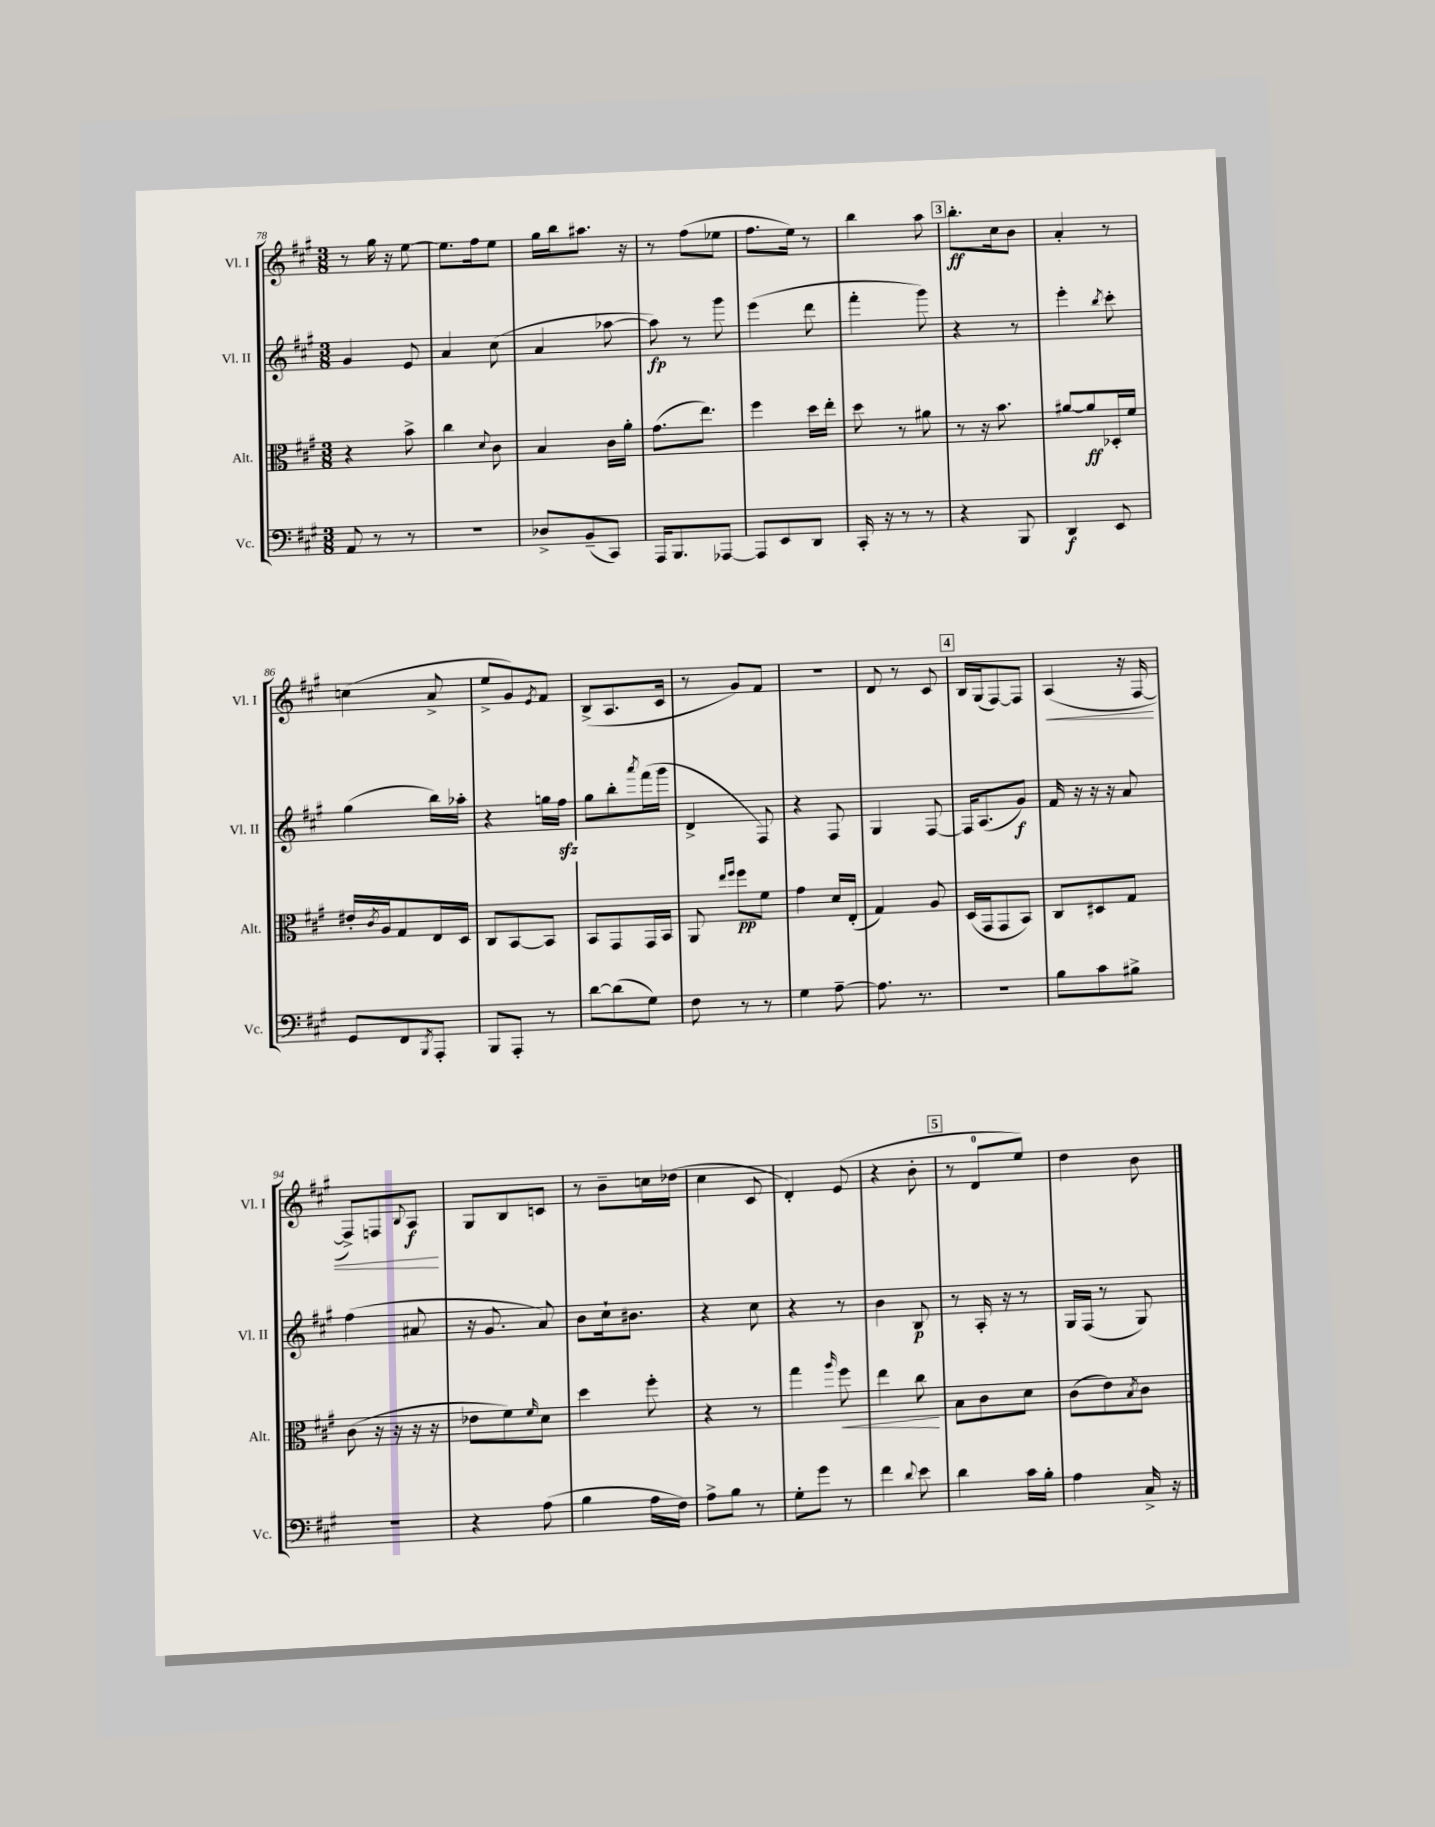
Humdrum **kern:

**kern	**dynam	**kern	**dynam	**kern	**dynam	**kern	**dynam
*part4	*part4	*part3	*part3	*part2	*part2	*part1	*part1
*staff4	*staff4	*staff3	*staff3	*staff2	*staff2	*staff1	*staff1
*I"Vc.	*	*I"Alt.	*	*I"Vl. II	*	*I"Vl. I	*
*I'Vc.	*	*I'Alt.	*	*I'Vl. II	*	*I'Vl. I	*
*clefF4	*	*clefC3	*	*clefG2	*	*clefG2	*
*k[f#c#g#]	*	*k[f#c#g#]	*	*k[f#c#g#]	*	*k[f#c#g#]	*
*M3/8	*	*M3/8	*	*M3/8	*	*M3/8	*
=78	=78	=78	=78	=78	=78	=78	=78
8AA/	.	4r	.	4g#/	.	8r	.
8r	.	.	.	.	.	16gg#\	.
.	.	.	.	.	.	16r	.
8r	.	8b^\	.	8e/	.	[8ee\	.
=79	=79	=79	=79	=79	=79	=79	=79
4.r	.	4cc#\	.	4a/	.	8.ee\L]	.
.	.	.	.	.	.	16ff#\k	.
.	.	8qqd/	.	.	.	.	.
.	.	8c#\	.	(8cc#\	.	8ee\J	.
=80	=80	=80	=80	=80	=80	=80	=80
8D-X^/L	.	4B/	.	4a/	.	16gg#\LL	.
.	.	.	.	.	.	16bb\J	.
(8BB~/	.	.	.	.	.	8.aa#X\J	.
8CC#/J)	.	16c#\LL	.	[8aa-X\	.	.	.
.	.	16a'\JJ	.	.	.	16r	.
=81	=81	=81	=81	=81	=81	=81	=81
16AAA/KL	.	(8.g#\L	.	8aa-\])	fp	8r	.
8.BBB/	.	.	.	.	.	.	.
.	.	.	.	8r	.	(8ff#\L	.
.	.	8.ee\J)	.	.	.	.	.
[8AAA-X/J	.	.	.	8ggg#\	.	8ee-X\J	.
=82	=82	=82	=82	=82	=82	=82	=82
8AAA-/L]	.	4ff#\	.	(4eee\	.	8.ff#\L	.
8EE/	.	.	.	.	.	.	.
.	.	.	.	.	.	16ee\Jk)	.
8DD/J	.	16dd\LL	.	8ddd\	.	8r	.
.	.	16ee'\JJ	.	.	.	.	.
=83	=83	=83	=83	=83	=83	=83	=83
16CC#'/	.	8dd\	.	4fff#'\	.	4bb\	.
16r	.	.	.	.	.	.	.
8r	.	8r	.	.	.	.	.
8r	.	8a#X\	.	8ggg#\)	.	8aa\	.
!!LO:REH:place=s1:t=3
=84	=84	=84	=84	=84	=84	=84	=84
4r	.	8r	.	4r	.	8.bb'\L	ff
.	.	16r	.	.	.	.	.
.	.	8.b\	.	.	.	16cc#\k	.
8BBB/	.	.	.	8r	.	8b\J	.
=85	=85	=85	=85	=85	=85	=85	=85
4DD/	f	[8a#X/L	.	4eee'\	.	4a'/	.
.	.	8a#/]	ff	.	.	.	.
.	.	.	.	8qbb/	.	.	.
8EE/	.	16D-X'/L	.	8ccc#'\	.	8r	.
.	.	16f#/JJ	.	.	.	.	.
!!LO:LB:g=z
=86	=86	=86	=86	=86	=86	=86	=86
8GG#/L	.	16e#X'/LL	.	(4gg#\	.	(4ccn\	.
.	.	8qc#/	.	.	.	.	.
.	.	16A/J	.	.	.	.	.
8FF#/	.	8G#/	.	.	.	.	.
8qBBB/	.	.	.	.	.	.	.
8AAA'/J	.	16E/L	.	16bb\LL)	.	8a^/	.
.	.	16D/JJ	.	16aa-X'\JJ	.	.	.
=87	=87	=87	=87	=87	=87	=87	=87
8BBB/L	.	8C#/L	.	4r	.	8ee^/L	.
8AAA'/J	.	[8BB/	.	.	.	8g#/)	.
.	.	.	.	.	.	8qe/	.
8r	.	8BB/J]	.	16ggn\LL	.	8f#/J	.
.	.	.	.	16ff#zz\JJ	.	.	.
=88	=88	=88	=88	=88	=88	=88	=88
[8d\L	.	8BB/L	.	8gg#\L	.	(8B^/L	.
(8d\]	.	8GG#/	.	8bb'\	.	8.A/	.
.	.	.	.	8qaaa/	.	.	.
8G#\J)	.	16GG#/L	.	(16fff#\L	.	.	.
.	.	16BB/JJ	.	16ggg#\JJ	.	16c#/Jk	.
=89	=89	=89	=89	=89	=89	=89	=89
8F#\	.	8AA/	.	4d^/	.	8r	.
.	.	16qqee/LL	.	.	.	.	.
.	.	16qqff#/JJ	.	.	.	.	.
8r	.	8ff#\L	pp	.	.	8g#/L)	.
8r	.	8f#\J	.	8F#/)	.	8f#/J	.
=90	=90	=90	=90	=90	=90	=90	=90
4G#\	.	4g#\	.	4r	.	4.r	.
[8A~\	.	16d/LL	.	8F#/	.	.	.
.	.	(16E'/JJ	.	.	.	.	.
=91	=91	=91	=91	=91	=91	=91	=91
8.A\]	.	4G#/)	.	4G#/	.	8d/	.
.	.	.	.	.	.	8r	.
8.r	.	.	.	.	.	.	.
.	.	8A/	.	[8F#/	.	8c#/	.
!!LO:REH:place=s1:t=4
=92	=92	=92	=92	=92	=92	=92	=92
4.r	.	(16D/LL	.	16F#/KL]	.	16B/LL	.
.	.	16GG#/J	.	(8.A/	.	(16G#/J	.
.	.	8GG#/	.	.	.	[8F#/)	.
.	.	8BB/J)	.	8g#/J)	f	8F#/J]	.
=93	=93	=93	=93	=93	=93	=93	=93
!	!	!	!	!	!	!	!LO:HP:b
8B\L	.	8C#/L	.	16f#/	.	(4A/	<
.	.	.	.	16r	.	.	.
8c#\	.	8D#X/	.	16r	.	.	.
.	.	.	.	16r	.	.	.
8B#X^\J	.	8G#/J	.	8a/	.	16r	.
.	.	.	.	.	.	[16F#/	.
!!LO:LB:g=z
=94	=94	=94	=94	=94	=94	=94	=94
4.r	.	(8c#\	.	(4ff#\	.	8F#^/L])	.
.	.	16r	.	.	.	8Fn/	.
.	.	16r	.	.	.	.	.
.	.	.	.	.	.	8qqB/	.
.	.	16r	.	8a#X/	.	8A/J	f
.	.	16r	.	.	.	.	.
.	.	.	.	.	.	.	[
=95	=95	=95	=95	=95	=95	=95	=95
4r	.	8e-X\L	.	16r	.	8G#/L	.
.	.	.	.	8.g#/	.	.	.
.	.	8f#\)	.	.	.	8B/	.
.	.	16qqf#/	.	.	.	.	.
(8A\	.	8d\J	.	8a/)	.	8cn/J	.
=96	=96	=96	=96	=96	=96	=96	=96
4B\	.	4dd\	.	8b\L	.	8r	.
.	.	.	.	16cc#`\k	.	8b~\L	.
.	.	.	.	8.b#X\J	.	.	.
16A\LL	.	8ff#'\	.	.	.	16ccn\L	.
16F#\JJ)	.	.	.	.	.	(16dd-X\JJ	.
=97	=97	=97	=97	=97	=97	=97	=97
8A^\L	.	4r	.	4r	.	4cc#\	.
8B\J	.	.	.	.	.	.	.
8r	.	8r	.	8cc#\	.	8c#/	.
=98	=98	=98	=98	=98	=98	=98	=98
8G#'\L	.	4gg#\	.	4r	.	4d'/)	.
8g#\J	.	.	.	.	.	.	.
.	.	16qqaa/	.	.	.	.	.
!	!	!	!LO:HP:b	!	!	!	!
8r	.	8ff#\	<	8r	.	(8e/	.
=99	=99	=99	=99	=99	=99	=99	=99
4f#\	.	4ee\	.	4b\	.	4r	.
8qqd/	.	.	.	.	.	.	.
8e\	.	8cc#\	.	8B/	p	8b'\	.
.	.	.	[	.	.	.	.
!!LO:REH:place=s1:t=5
=100	=100	=100	=100	=100	=100	=100	=100
4d\	.	8B\L	.	8r	.	8r	.
.	.	8c#\	.	16A'/	.	8d/L	.
.	.	.	.	16r	.	.	.
16c#\LL	.	8d\J	.	8r	.	8ee/J)	.
16B'\JJ	.	.	.	.	.	.	.
=101	=101	=101	=101	=101	=101	=101	=101
4A\	.	(8c#\L	.	16G#/LL	.	4dd\	.
.	.	.	.	(16F#/JJ	.	.	.
.	.	8e\)	.	8r	.	.	.
.	.	8qB/	.	.	.	.	.
16C#^/	.	8c#\J	.	8G#/)	.	8b\	.
16r	.	.	.	.	.	.	.
==	==	==	==	==	==	==	==
*-	*-	*-	*-	*-	*-	*-	*-
